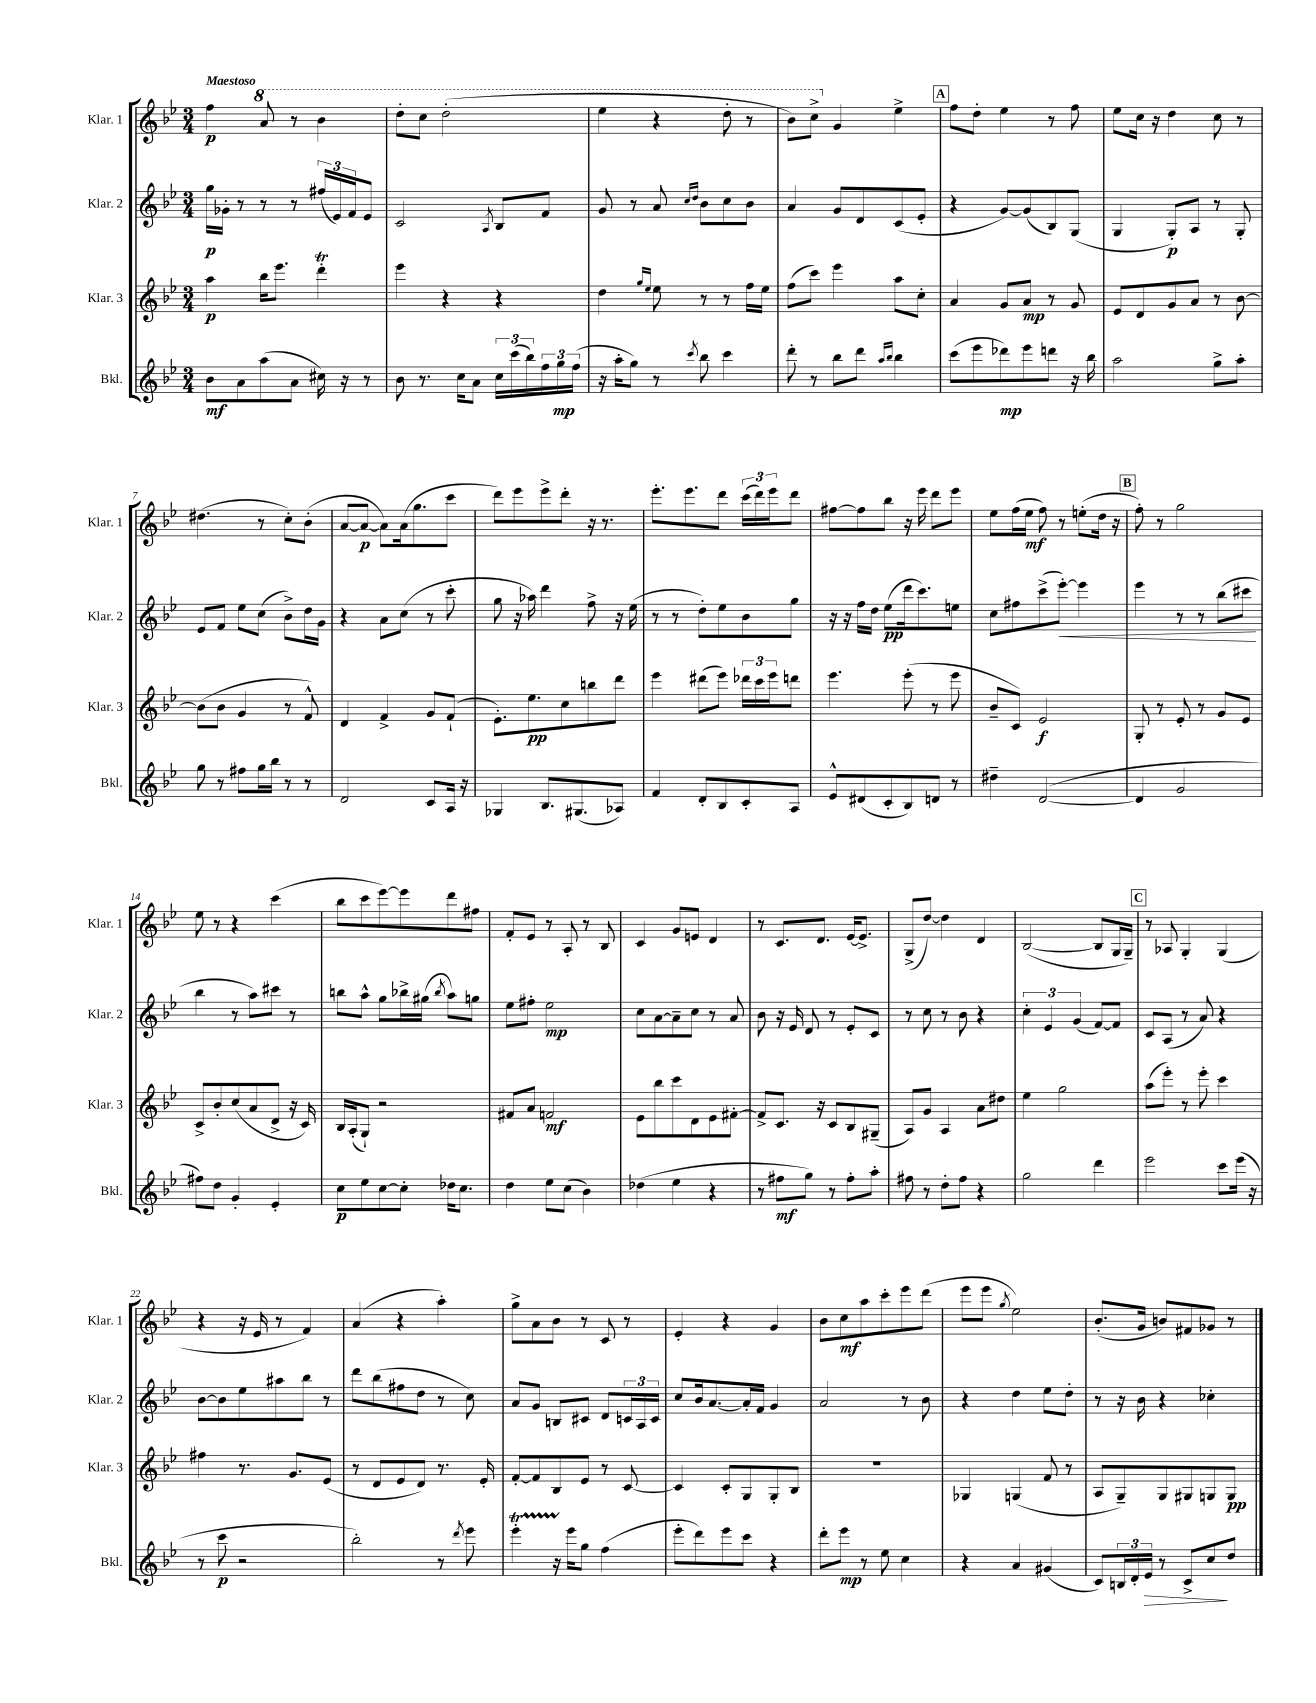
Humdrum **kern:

**kern	**kern	**kern	**kern
*staff4	*staff3	*staff2	*staff1
*clefG2	*clefG2	*clefG2	*clefG2
*k[b-e-]	*k[b-e-]	*k[b-e-]	*k[b-e-]
*M3/4	*M3/4	*M3/4	*M3/4
8b-\L	4aa\	16gg\LL	4ff\
.	.	16g-'\JJ	.
8a\	.	8r	.
(8aa\	16bb-\LK	8r	8aa/
.	8.eee-\J	.	.
8a\J	.	8r	8r
16cc#\)	4ddd'\	(24ff#/LL	4bb-\
.	.	24e-/)	.
16r	.	.	.
.	.	24f/J	.
8r	.	8e-/J	.
=	=	=	=
8b-\	4eee-\	2c/	8ddd'\L
8.r	.	.	8ccc\J
.	4r	.	(2ddd'\
16cc\LK	.	.	.
8a\J	.	.	.
.	.	8qA/	.
24cc\LL	4r	8B-/L	.
(24ccc\	.	.	.
24bb-\)	.	.	.
24ff\	.	8f/J	.
24gg\	.	.	.
(24ff\JJ	.	.	.
=	=	=	=
16r	4dd\	8g/	4eee-\
16aa'\LK	.	.	.
8gg\J)	.	8r	.
.	16qqgg/LL	.	.
.	16qqee-/JJ	.	.
8r	8ee-\	8a/	4r
.	.	16qqcc/LL	.
8qccc/	.	16qqdd/JJ	.
8bb-\	8r	8b-\L	.
4ccc\	8r	8cc\	8ddd'\
.	16ff\LL	8b-\J	8r
.	16ee-\JJ	.	.
=	=	=	=
8ddd'\	(8ff\L	4a/	8bb-\L)
8r	8ccc\J)	.	8ccc^\J
8bb-\L	4eee-\	8g/L	4g/
8ddd\J	.	8d/	.
16qqaa/LL	.	.	.
16qqbb-/JJ	.	.	.
4bb-\	8aa\L	(8c/	4ee-^\
.	8cc'\J	8e-'/J	.
=	=	=	=
(8ccc\L	4a/	4r	8ff\L
8eee-\	.	.	8dd'\J
8ddd-\)	8g/L	[8g/L)	4ee-\
8eee-\	8a/J	(8g/]	.
8ddd\J	8r	8B-/)	8r
16r	8g/	(8G/J	8ff\
16bb-\	.	.	.
=	=	=	=
2aa\	8e-/L	4G/	8ee-\L
.	8d/	.	16cc\Jk
.	.	.	16r
.	8g/	8G'/L)	4dd\
.	8a/J	8A/J	.
8gg^\L	8r	8r	8cc\
8aa'\J	[8b-\	8G'/	8r
=	=	=	=
8gg\	(8b-\]L	8e-/L	(4.dd#\
8r	8b-\J	8f/J	.
8ff#\L	4g/	8ee-\L	.
16gg\L	.	(8cc\J	8r
16bb-\JJ	.	.	.
8r	8r	8b-^\L)	8cc'\L)
8r	8f^^/)	16dd\L	(8b-'\J
.	.	16g\JJ	.
=	=	=	=
2d/	4d/	4r	[8a/L
.	.	.	8a/_J
.	4f^/	8a\L	8a\]L)
.	.	(8cc\J	(16a\k
.	.	.	8.gg\
8c/L	8g/L	8r	.
16A/Jk	(8f`/J	8ccc'\	8ccc\J
16r	.	.	.
=	=	=	=
4G-/	8.e-'\L)	8gg\	8ddd\L)
.	.	16r	8eee-\
.	8.ee-\	16aa-\)	.
8.B-/L	.	4ddd\	8eee-^\
.	8cc\	.	8ddd'\J
(8.G#/	.	.	.
.	8bb\	8ff^\	16r
.	.	.	8.r
8A-/J)	8ddd\J	16r	.
.	.	(16ee-\	.
=	=	=	=
4f/	4eee-\	8r	8.eee-'\L
.	.	8r	.
.	.	.	8.eee-\
8d'/L	(8ddd#\L	8dd'\L)	.
8B-/	8eee-\J)	8ee-\	8ddd\J
8c'/	24ddd-\LL	8b-\	(24ccc\LL
.	24ccc\	.	24ddd\)
.	24eee-\J	.	24eee-\J
8A/J	8ddd\J	8gg\J	8ddd\J
=	=	=	=
8e-^^/L	4.eee-\	16r	[8ff#\L
.	.	16r	.
(8d#/	.	16ff\LL	8ff#\]
.	.	16dd\JJ	.
8c'/	.	(8ee-\L	8bb-\J
8B-/)	(8eee-'\	16ddd\k	16r
.	.	8.ccc\)	16eee-\
8d/J	8r	.	8ddd\L
8r	8eee-\	8ee\J	8eee-\J
=	=	=	=
4dd#~\	8b-~/L	8cc\L	8ee-\L
.	8c/J)	8ff#\	(16ff\L
.	.	.	16ee-\JJ
([2d/	2e-/	(8ccc^\	8ff\)
.	.	[8eee-'\J)	8r
.	.	4eee-\]	(8ee'\L
.	.	.	16dd\Jk
.	.	.	16r
=	=	=	=
4d/]	8G'/	4eee-\	8ff'\)
.	8r	.	8r
2g/	8e-'/	8r	2gg\
.	8r	8r	.
.	8g/L	(8bb-\L	.
.	8e-/J	8ccc#\J	.
=	=	=	=
8ff#\L)	8c^/L	4bb-\	8ee-\
8dd\J	8b-'/	.	8r
4g'/	(8cc/	8r	4r
.	8a/	8aa\L)	.
4e-'/	8d^/J	8ccc#\J	(4ccc\
.	16r	8r	.
.	16c/)	.	.
=	=	=	=
8cc\L	16B-/LL	8bb\L	8bb-\L
.	(16A'/J	.	.
8ee-\	8G`/J)	8aa^^\J	8ccc\
[8cc\	2r	8gg\L	[8eee-\)
8cc'\]J	.	16bb-^\L	8eee-\]
.	.	(16gg#\JJ	.
.	.	8qbb-/	.
16dd-\LK	.	8aa\L)	8ddd\
8.cc\J	.	.	.
.	.	8gg\J	8ff#\J
=	=	=	=
4dd\	8f#/L	8ee-\L	8f'/L
.	8a/J	8ff#'\J	8e-/J
8ee-\L	2f/	2ee-\	8r
(8cc\J	.	.	8A'/
4b-\)	.	.	8r
.	.	.	8B-/
=	=	=	=
(4dd-\	8e-\L	8cc\L	4c/
.	8bb-\	[8a\	.
4ee-\	8ccc\	8a~\]	8g/L
.	8d\	8cc\J	8e/J
4r	8e-\	8r	4d/
.	[8f#'\J	8a/	.
=	=	=	=
8r	8f#^/]L	8b-\	8r
8ff#\L	8.c/J	16r	8.c/L
.	.	16e-/	.
8gg\J)	.	8d/	.
.	16r	.	8.d/J
8r	8c/L	8r	.
8ff#'\L	8B-/	8e-'/L	[16e-/LK
.	.	.	8.e-^/]J
8aa'\J	(8G#~/J	8c/J	.
=	=	=	=
8ff#\	8A/L)	8r	(8G^/L
8r	8g/J	8cc\	[8dd/J)
8dd'\L	4A/	8r	4dd\]
8ff#\J	.	8b-\	.
4r	8a\L	4r	4d/
.	8dd#\J	.	.
=	=	=	=
2gg\	4ee-\	6cc'\	([2B-/
.	.	6e-/	.
.	2gg\	.	.
.	.	(6g/	.
4ddd\	.	[8f/L)	8B-/]L
.	.	8f/]J	16G/L
.	.	.	16G~/JJ)
=	=	=	=
2eee-\	(8aa\L	8c/L	8r
.	8eee-'\J)	(8A/J	8A-/
.	8r	8r	4G'/
.	8eee-'\	8a/)	.
8ccc\L	4ccc\	4r	(4G/
(16eee-\Jk	.	.	.
16r	.	.	.
=	=	=	=
8r	4ff#\	[8b-\L	4r
8ccc\	.	8b-\]	.
2r	8.r	8ee-\	16r
.	.	.	16e-/
.	.	8aa#\	8r
.	8.g/L	.	.
.	.	8bb-\J	4f/)
.	(8e-/J	8r	.
=	=	=	=
2bb-'\)	8r	8ddd\L	(4a/
.	8d/L	(8bb-\	.
.	8e-/	8ff#\	4r
.	8d/J)	8dd\J	.
8r	8.r	8r	4aa'\)
8qddd/	.	.	.
8eee-\	.	8cc\)	.
.	16e-'/	.	.
=	=	=	=
4eee-'\	[8f'/L	8a/L	8gg^\L
.	8f/]	8g/J	8a\
16r	8B-/	8B/L	8b-\J
16eee-\LK	.	.	.
8gg\J	8e-/J	8c#/J	8r
(4ff\	8r	8d/L	8c/
.	[8c/	24c/L	8r
.	.	24A/	.
.	.	24c/JJ	.
=	=	=	=
8eee-'\L	4c/]	8cc/L	4e-'/
8ddd\)	.	16b-/k	.
.	.	[8.a/	.
8eee-\	8c'/L	.	4r
8ccc\J	8G/	16a'/]L	.
.	.	16f/JJ	.
4r	8G'/	4g/	4g/
.	8B-/J	.	.
=	=	=	=
8ddd'\L	2.r	2a/	8b-\L
8eee-\J	.	.	8cc\
8r	.	.	8aa\
8ee-\	.	.	8ccc'\
4cc\	.	8r	8eee-\
.	.	8b-\	(8ddd\J
=	=	=	=
4r	4G-/	4r	8eee-\L
.	.	.	8eee-\J
.	.	.	8qgg/
4a/	(4G/	4dd\	2ee-\)
(4g#/	8f/	8ee-\L	.
.	8r	8dd'\J	.
=	=	=	=
8c/L)	8A/L	8r	(8.b-'/L
24B/L	8G~/)	16r	.
24d'/	.	.	.
.	.	16b-\	16g/Jk
24e-/JJ	.	.	.
8r	8G/	4r	8b/L)
8c^/L	8G#/	.	8f#/
8cc/	8G/	4cc-'\	8g-/J
8dd/J	8G/J	.	8r
==	==	==	==
*-	*-	*-	*-
